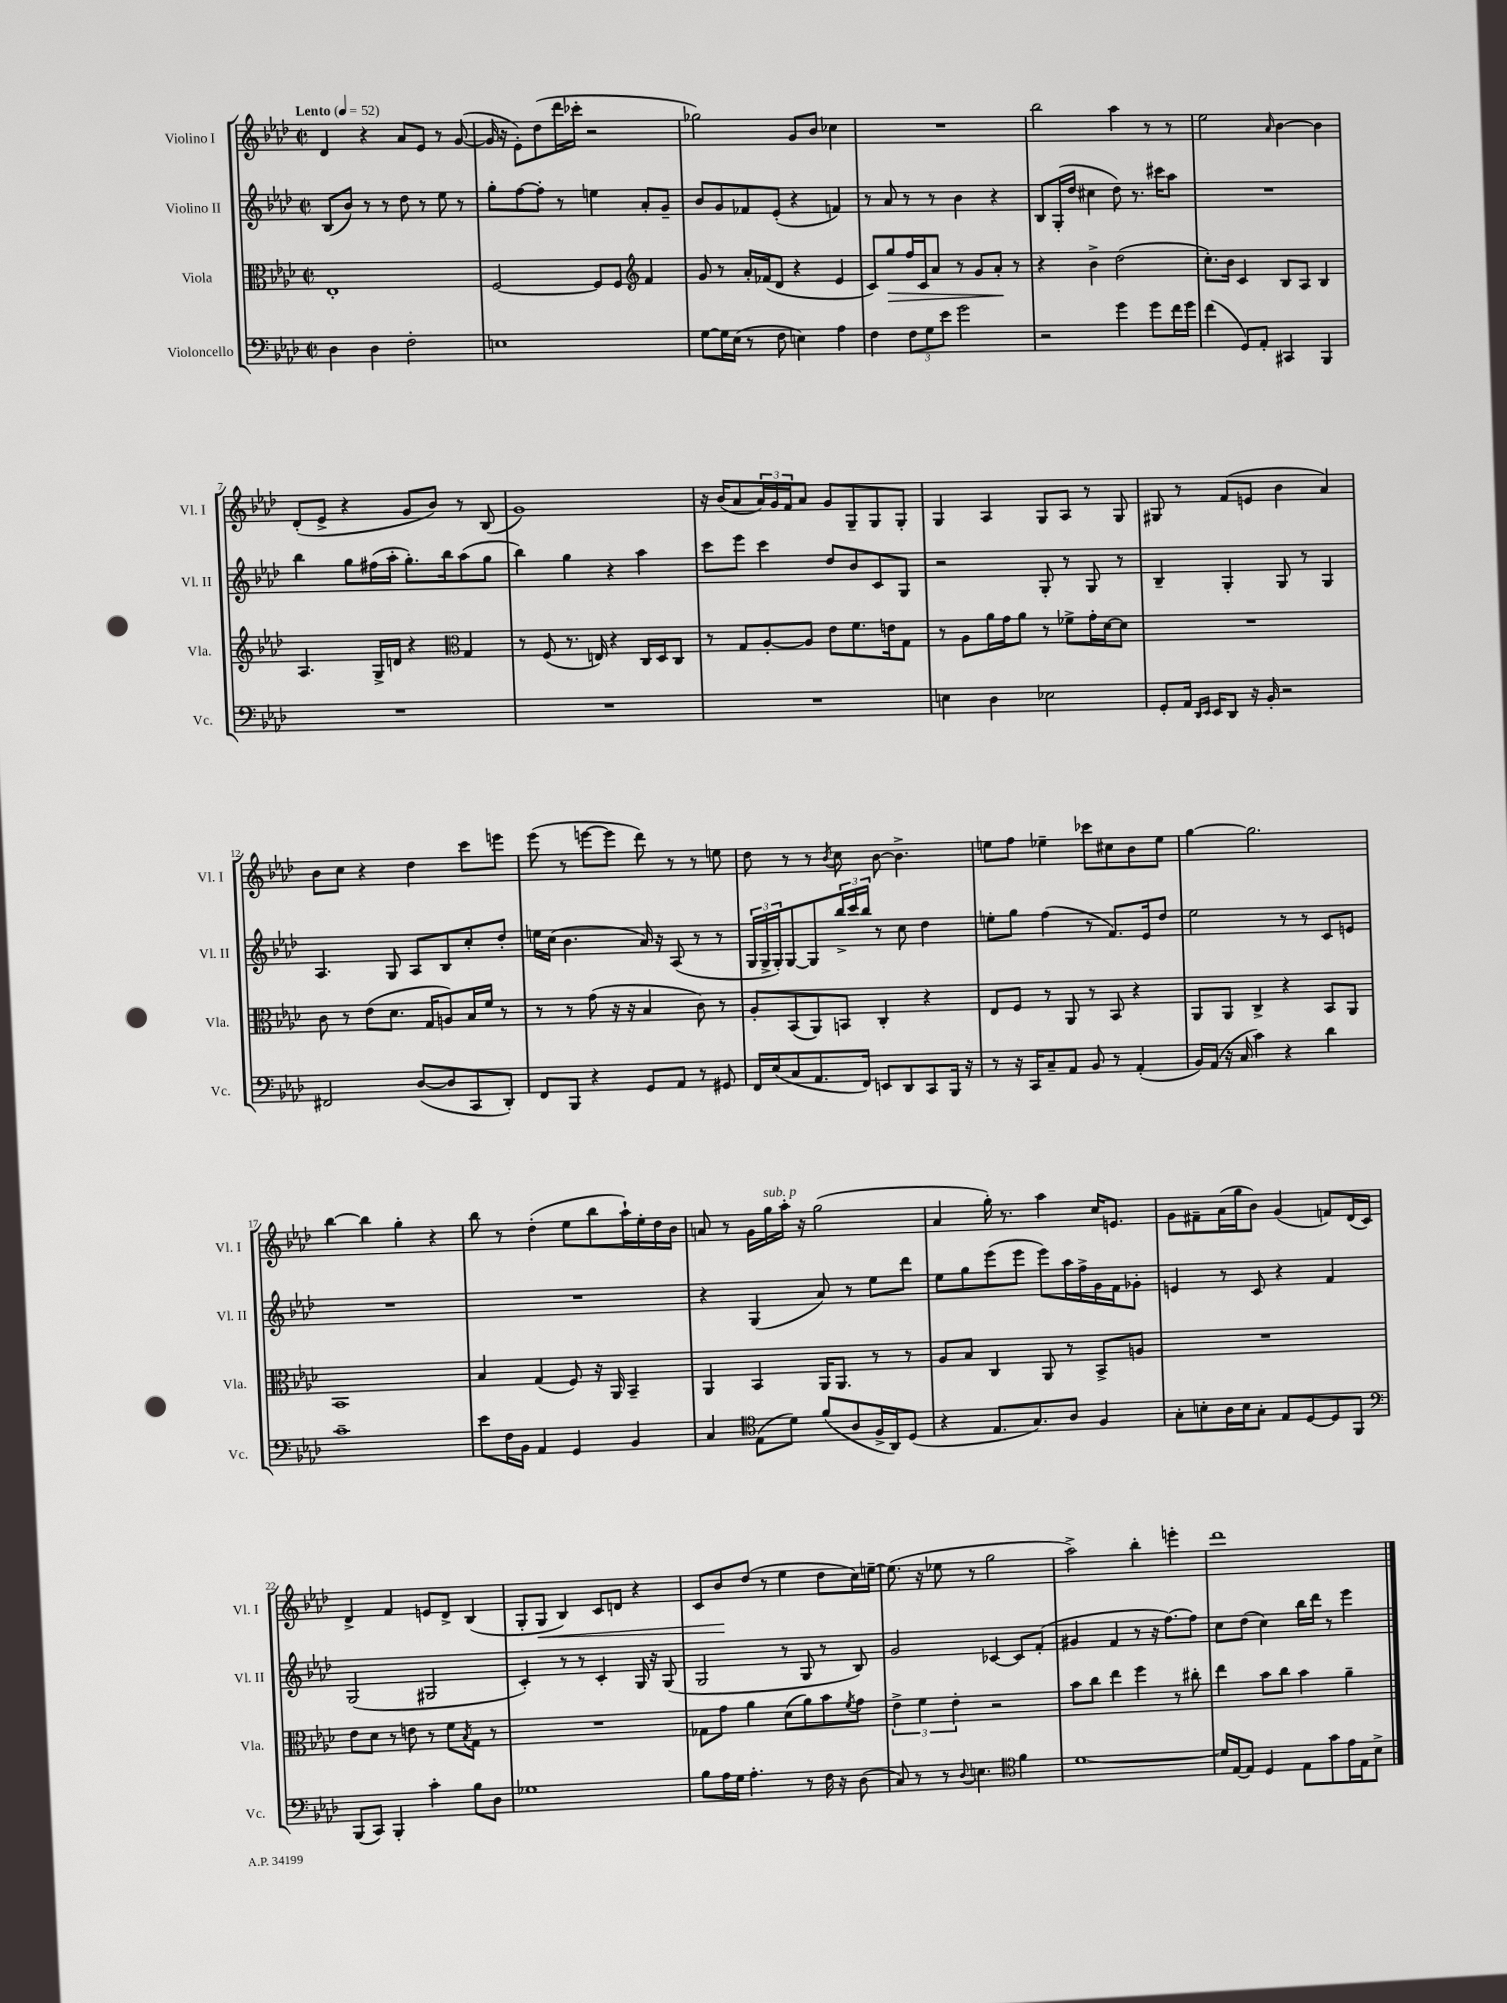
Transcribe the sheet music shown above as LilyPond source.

<<
\new StaffGroup <<
\new Staff = "s0" \with { instrumentName = "Violino I" shortInstrumentName = "Vl. I" } {
    \clef treble \key aes \major \defaultTimeSignature \time 2/2 \tempo "Lento" 4 = 52
    des'4 r4 aes'8 ees'8 r8 g'8~( |
    g'16 r16 ees'8-.) des''8( des'''16 ces'''16-. r2 |
    ges''2) g'8 bes'8 ces''4 |
    R1 |
    bes''2 aes''4 r8 r8 |
    ees''2 \grace { aes'16 } bes'4~ bes'4 |
    des'8-.( ees'8-> r4 g'8 bes'8) r8 bes8( |
    g'1) |
    r16 bes'16( aes'8 \tuplet 3/2 { aes'16) g'16 f'16 } aes'8 g'8 g8-- g8 g8-. |
    g4 aes4 g8 aes8 r8 g8 |
    gis8 r8 f'8( e'8 bes'4 aes'4) |
    bes'8 c''8 r4 des''4 c'''8 e'''8 |
    ees'''8( r8 e'''8~ e'''8 des'''8) r8 r8 e''8 |
    des''8 r8 r8 \acciaccatura { bes'8 } c''8 bes'8~ bes'4.-> |
    e''8 f''8 ees''4-- ces'''8 cis''8 bes'8 ees''8 |
    g''4~ g''2. |
    bes''4~ bes''4 g''4-. r4 |
    bes''8 r8 des''4-.( ees''8 bes''8 aes''16-!) ees''16-. des''16 bes'16 |
    a'8 r8 g'16 g''16^\markup { \italic "sub. p" } aes''16-. r16 g''2( |
    aes'4 g''16-.) r8. aes''4 c''16 e'8. |
    g'8 fis'8-- aes'16( g''16 bes'8) g'4( f'8) des'16( c'16) |
    des'4-> f'4 e'8 des'8-> bes4( |
    g8-. g8\< bes4) c'8 d'8 r4 |
    c'8 bes'8\! des''8( r8 ees''4 des''8 c''16) e''16~-- |
    e''8.( r16 ees''8 r8 g''2 |
    aes''2->) bes''4-. e'''4-. |
    des'''1 \bar "|." |
}
\new Staff = "s1" \with { instrumentName = "Violino II" shortInstrumentName = "Vl. II" } {
    \clef treble \key aes \major \defaultTimeSignature \time 2/2
    bes8( bes'8) r8 r8 des''8 r8 ees''8 r8 |
    g''8-. f''8~ f''8-. r8 e''4 aes'8-. g'8-- |
    bes'8 g'8 fes'8 ees'8-.( r4 f'4) |
    r8 aes'8 r8 r8 bes'4 r4 |
    bes8 g16-.( des''16 cis''4 des''8) r8. cis'''16 aes''8 |
    R1 |
    bes''4 g''8 fis''16( aes''16-. g''8.-.) bes''16 aes''8( g''8 |
    bes''4) g''4 r4 aes''4 |
    c'''8 ees'''8 c'''4 des''8 bes'8 c'8 g8 |
    r2 g8-. r8 g8 r8 |
    bes4-- g4-. g8 r8 g4 |
    aes4. g8 aes8 bes8 c''8-. des''8-. |
    e''16 c''16( bes'4. aes'16) r16 aes8( r8 r8 |
    \tuplet 3/2 { g16 g16-> g16-.) } g8~ g8 \tuplet 3/2 { bes''16-> c'''16 bes''16 } r8 c''8 des''4 |
    e''8-. g''8 f''4( r8 f'8.) ees'16 des''8 |
    ees''2 r8 r8 c'8 e'8 |
    R1 |
    R1 |
    r4 g4( aes'8) r8 ees''8 des'''8 |
    ees''8 g''8 ees'''8( ees'''8 ees'''8) aes''16 f''16-> g'16 f'16 ges'8-. |
    e'4 r8 c'8 r4 f'4 |
    g2( gis2 |
    c'4-.) r8 r8 c'4-. g16 r16 g8( |
    g2 r8 g8 r8 bes8) |
    g'2 ces'4~ ces'8 f'8-.( |
    gis'4 f'4 r8 r16 f''8.~) f''8 |
    c''8 des''8( c''4) bes''16 des'''16 r8 ees'''4 \bar "|." |
}
\new Staff = "s2" \with { instrumentName = "Viola" shortInstrumentName = "Vla." } {
    \clef alto \key aes \major \defaultTimeSignature \time 2/2
    ees1-. |
    f2~ f8 f8 \clef treble f'4 |
    g'8 r8 aes'16-. fes'16( des'8 r4 ees'4 |
    c'8) g''8\> f''16 c'16 aes'8 r8 g'8 aes'8-.\! r8 |
    r4 bes'4-> des''2( |
    c''8.-.) bes'16 c'4 bes8 aes8 bes4 |
    aes4. g16-> d'16 r4 \clef alto g4 |
    r8 f8( r8. e16) r4 c16 des16 c8 |
    r8 g8 aes8~-. aes8 ees'8 f'8. e'16 g8 |
    r8 aes8 aes'16 g'16 aes'8 r8 fes'8-> g'16-. des'16~ des'8 |
    R1 |
    c'8 r8 ees'8( des'8. g16 a8) bes16 f'16 r8 |
    r8 r8 g'8( r16 r16 bes4 c'8) r8 |
    aes8-. bes,8( aes,8) b,8 c4-. r4 |
    ees8 f8 r8 aes,8 r8 bes,8 r4 |
    aes,8 aes,8 c4-> r4 bes,8 aes,8 |
    bes,1 |
    bes4 g4( f8) r16 aes,16 bes,4-- |
    aes,4 bes,4 aes,16 aes,8. r8 r8 |
    aes8 bes8 c4 aes,8 r8 bes,8-> a8 |
    R1 |
    ees'8 des'8 r8 e'8 r8 f'8 \acciaccatura { bes8 } g8 r8 |
    R1 |
    ges8 g'8 aes'4 des'8( aes'8) bes'8 \acciaccatura { f'8 } g'8 |
    \tuplet 3/2 { ees'4-> f'4 ees'4-. } r2 |
    bes'8 c''8 ees''4 f''4 r8 cis''8-. |
    ees''4 bes'8 c''8 bes'4 aes'4-- \bar "|." |
}
\new Staff = "s3" \with { instrumentName = "Violoncello" shortInstrumentName = "Vc." } {
    \clef bass \key aes \major \defaultTimeSignature \time 2/2
    des4 des4 f2-. |
    e1 |
    g8~ g16 ees16( r8 f8 e4) aes4 |
    f4 \tuplet 3/2 { f8 g8 ees'8 } g'2 |
    r2 g'4 g'8 f'16 g'16 |
    f'4( g,8) aes,8-. cis,4 bes,,4 |
    R1 |
    R1 |
    R1 |
    e4 des4 ees2 |
    g,8-. aes,16 \grace { des,16 ees,16 } ees,16 des,8 r16 bes,16-. r2 |
    fis,2 des8~( des8 c,8 des,8-.) |
    f,8 bes,,8 r4 g,8 aes,8 r8 gis,8 |
    f,16 ees16( c8 aes,8. f,16) e,8 des,8 c,8 bes,,16 r16 |
    r8 r16 c,16 c8-- aes,8 bes,8 r8 aes,4-.( |
    bes,16) aes,16( r16 c16 c'4) r4 des'4 |
    c'1-- |
    ees'8 f16 bes,16 aes,4 g,4 bes,4 |
    c4 \clef tenor ees8( des'8) f'8( aes8 f16-> aes,16) des8( |
    r4 ees8. g8.) aes8 f4 |
    g8-. b8-. aes16 b16 g8-. ees8 des8~ des8 f,8 |
    \clef bass bes,,8( c,8) bes,,4-. c'4-. bes8 des8 |
    ges1 |
    bes8 aes16 g16 aes4.-. r8 f16 r16 des8( |
    c8) r8 r8 \appoggiatura { des8 } e4. \clef tenor f'4 |
    des'1~ |
    des'16 ees16~ ees8 des4 ees8 g'8 ees'16 ees16 bes8-> \bar "|." |
}
>>
>>
